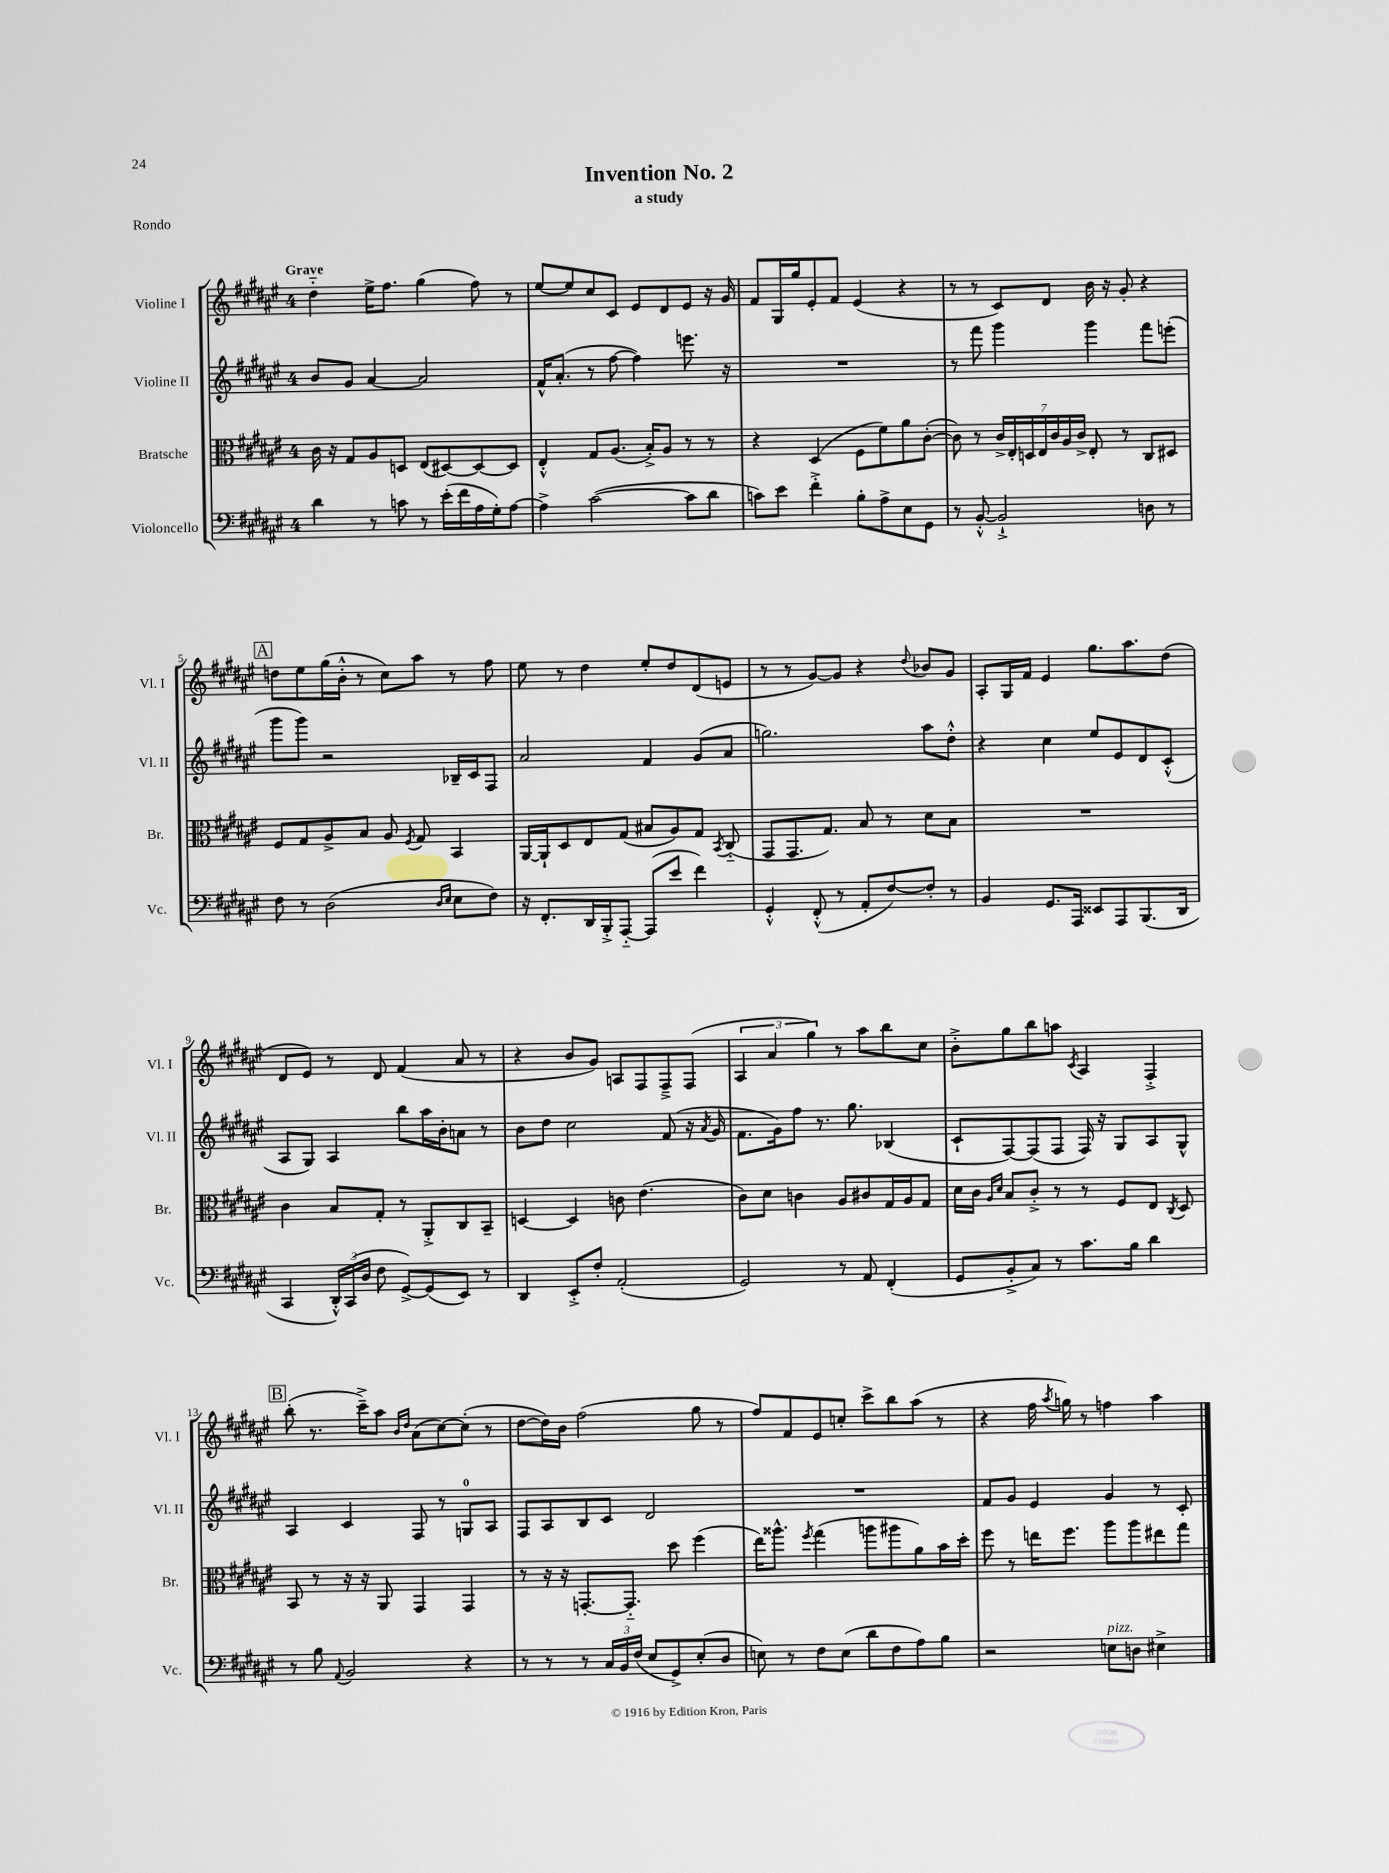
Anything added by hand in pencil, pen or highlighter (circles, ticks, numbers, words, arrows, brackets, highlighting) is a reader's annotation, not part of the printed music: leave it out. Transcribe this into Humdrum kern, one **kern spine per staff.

**kern	**kern	**kern	**kern
*part4	*part3	*part2	*part1
*staff4	*staff3	*staff2	*staff1
*I"Violoncello	*I"Bratsche	*I"Violine II	*I"Violine I
*I'Vc.	*I'Br.	*I'Vl. II	*I'Vl. I
*clefF4	*clefC3	*clefG2	*clefG2
*k[f#c#g#d#a#e#]	*k[f#c#g#d#a#e#]	*k[f#c#g#d#a#e#]	*k[f#c#g#d#a#e#]
*M4/4	*M4/4	*M4/4	*M4/4
=1	=1	=1	=1
!	!	!	!LO:TX:a:B:t=Grave
4d#\	16c#\	8b/L	4dd#\
.	16r	.	.
.	8G#/L	8g#/J	.
8r	8A#/	[4a#/	16ee#^\KL
.	.	.	8.ff#\J
8cn\	8Dn/J	.	.
8r	(8E#/L	2a#/]	(4gg#\
(16e#'\LL	[8D#X/)	.	.
16f#\	.	.	.
16A#\	8D#/_	.	8ff#\)
16G#'\J)	.	.	.
[8A#\J	8D#/J]	.	8r
=2	=2	=2	=2
4A#^\]	4E#'^^/	16f#^^/KL	[8ee#/L
.	.	(8.a#'/J	.
.	.	.	8ee#/]
([2c#\	8G#/L	8r	8cc#/
.	(8.A#/J	[8ff#\	8c#/J
.	.	4ff#\])	8e#/L
.	16B'^/KL)	.	.
.	8A#/J	.	8d#/
8c#\L]	8r	8.eeen\	8e#/J
8d#\J	8r	.	16r
.	.	16r	16g#/
=3	=3	=3	=3
8cn\L)	4r	1r	8f#/L
8e#\J	.	.	16G#/L
.	.	.	16gg#/J
4f#'^\	(4D#/	.	8e#'/
.	.	.	8f#/J
8B'\L	8F#\L	.	(4e#/
8A#^\	8f#\)	.	.
8E#\	8a#\	.	4r
8GG#\J	([8c#'\J	.	.
=4	=4	=4	=4
8r	8c#\])	8r	8r
[8BB'^^/	8r	8fff#\	8r
2BB`^/]	28c#^/LL	4ggg#\	8c#/L)
.	28E#'/	.	.
.	28Dn/	.	.
.	28E#/	.	.
.	.	.	8d#/J
.	28c#/	.	.
.	28A#/	.	.
.	28c#^/JJ	.	.
.	8E#'/	4ggg#\	16b\
.	.	.	16r
.	8r	.	8g#'/
8Dn\	8C#/L	8fff#\L	4r
8r	8D#X/J	(8eeen'\J	.
!!LO:LB:g=z
!!LO:REH:place=s1:t=A
=5	=5	=5	=5
8F#\	8F#/L	8ggg#\L	8ddn\L
8r	8G#/	8ggg#\J)	8ee#\
(2D#\	8A#^/	2r	(16gg#\L
.	.	.	16b'^^\JJ
.	8B/J	.	8r
.	8A#/	.	8cc#\L)
.	8qF#/	.	.
.	8G#/	.	8aa#\J
16qqD#/LL	.	.	.
16qqE#/JJ	.	.	.
8E#\L	4BB/	16B-X~/LL	8r
.	.	16c#/J	.
8F#\J)	.	8F#/J	8ff#\
=6	=6	=6	=6
16r	[16AA#/LL	2a#/	8ee#\
8.FF#'/L	16AA#`/J]	.	.
.	8D#/	.	8r
16DD#/L	8E#/	.	4dd#\
16BBB'^/J	.	.	.
[8AAA#/J	(8G#/J	.	.
(8AAA#/L]	8B#X/L	4f#/	8ee#'/L
8e#/J	8A#/)	.	8dd#/
4f#\)	8G#/J	(8g#/L	(8d#/
.	8qBB/	.	.
.	(8C#/	8a#/J	8en/J
=7	=7	=7	=7
4GG#'^^/	8GG#/L	2.ggn\)	8r
.	8.GG#/	.	8r
(8FF#'^^/	.	.	[8g#/L)
.	8.G#/J)	.	.
8r	.	.	8g#/J]
8AA#'/L	8B/	.	4r
[8F#/)	8r	.	.
.	.	.	8qqdd#/
8F#'/J]	8d#\L	8aa#\L	8b-X/L
8r	8B\J	8dd#'^^\J	8g#/J
=8	=8	=8	=8
4BB/	1r	4r	8A#'/L
.	.	.	16G#/L
.	.	.	16f#/JJ
8.GG#/L	.	4cc#\	4e#/
16AAA#/Jk	.	.	.
8EE##X/L	.	8ee#/L	8.gg#\L
8AAA#/	.	8e#/	.
.	.	.	8.aa#\
(8.BBB/	.	8d#/	.
.	.	(8c#'^^/J	(8dd#\J
16DD#/Jk	.	.	.
!!LO:LB:g=z
=9	=9	=9	=9
4CC#/	4c#\	8A#/L	8d#/L
.	.	8G#/J)	8e#/J)
24DD#'^^/LL)	8B/L	4A#/	8r
(24CC#/	.	.	.
24D#/JJ	.	.	.
8F#\	8G#'/J	.	8d#/
[8GG#^/L)	8r	8bb\L	(4f#/
(8GG#/]	8AA#'^/L	16aa#\L	.
.	.	16b'\J	.
8EE#/J)	8C#/	8an\J	8a#/
8r	8BB~/J	8r	8r
=10	=10	=10	=10
4DD#/	[4Dn/	8b\L	4r
.	.	8dd#\J	.
8EE#'^/L	4D/]	2cc#\	8b/L
8F#'/J	.	.	8g#/J)
(2AA#'/	8cn\	.	8An/L
.	(4.e#\	.	8F#/
.	.	(8f#/	8F#~^/
.	.	16r	(8F#/J
.	.	8qa#/	.
.	.	16g#/	.
=11	=11	=11	=11
2GG#/)	8c#\L)	8.f#\L	6A#/
.	8d#\J	.	.
.	.	.	6a#/
.	.	16g#\k)	.
.	4cn\	8ff#\J	.
.	.	.	6gg#\)
.	.	8.r	.
8r	8A#/L	.	8r
.	.	8.gg#\	.
8AA#/	8c#X/	.	8aa#\L
(4FF#'/	16G#/L	(4B-X/	8bb\
.	16A#/J	.	.
.	8G#/J	.	8cc#\J
=12	=12	=12	=12
8GG#/L	16d#\LL	8c#`/L	8b'^\L
.	16c#\JJ	.	.
.	16qqA#/LL	.	.
.	16qqd#/JJ	.	.
8BB'^/	8B/L	[8F#/)	8gg#\
8C#/J)	8c#'^/J	(8F#/]	8bb\
8r	8r	8F#/J	8aan\J
.	.	.	8qc#/
8.c#\L	8r	16F#/)	4A#/
.	.	16r	.
.	8F#/L	8G#/L	.
16B\Jk	.	.	.
4d#\	8E#/J	8A#/	4F#'^/
.	8qC#/	.	.
.	8D#/	8G#^^/J	.
!!LO:LB:g=z
!!LO:REH:place=s1:t=B
=13	=13	=13	=13
8r	8BB/	4A#/	(8bb'\
8B\	8r	.	8.r
8qqAA#/	.	.	.
2BB/	16r	4c#/	.
.	16r	.	16ccc#~^\KL)
.	8AA#/	.	8aa#\J
.	.	.	16qqb/LL
.	.	.	16qqdd#/JJ
.	4GG#/	8F#/	(8a#\L
.	.	8r	[8cc#\)
4r	4GG#/	8Gn/L	(8cc#'\J]
.	.	8A#/J	8r
=14	=14	=14	=14
8r	8r	8F#/L	[8dd#\L
8r	16r	8A#/	16dd#\L])
.	16r	.	16b\JJ
8r	[8.GGn'/L	8B/	(2ff#\
24C#/LL	.	8c#/J	.
24BB/	.	.	.
.	8.GG/J]	.	.
(24F#/JJ	.	.	.
8E#/L	.	2d#/	.
8GG#^/)	8dd#\	.	.
(8E#'/	(4ff#\	.	8gg#\
8D#/J	.	.	8r
=15	=15	=15	=15
8En\)	16ee#\KL)	1r	8ff#/L)
.	8.aa##X^^\J	.	.
8r	.	.	8f#/
.	8qff#/	.	.
8F#\L	(4gg#\	.	8e#/
(8E\J	.	.	8ccn'/J
8d#\L	8aan\L	.	8ccc#^\L
8F#\	8aa#X\	.	8bb\
8A#\)	8a#\)	.	(8aa#\J
8B\J	16b\L	.	8r
.	16dd#'\JJ	.	.
=16	=16	=16	=16
2r	8ff#\	8f#/L	4r
.	8r	8g#/J	.
.	16een\KL	4e#/	16ff#\
.	.	.	8qaa#/
.	8.ff#\J	.	16ggn\)
.	.	.	8r
!LO:TX:a:i:t=pizz.	!	!	!
8En\L	8aa#\L	4g#/	4ffn\
8Dn\J	8aa#\	.	.
4E#X^\	8ee#X\	8r	4aa#\
.	8gg#\J	8c#'/	.
==	==	==	==
*-	*-	*-	*-
